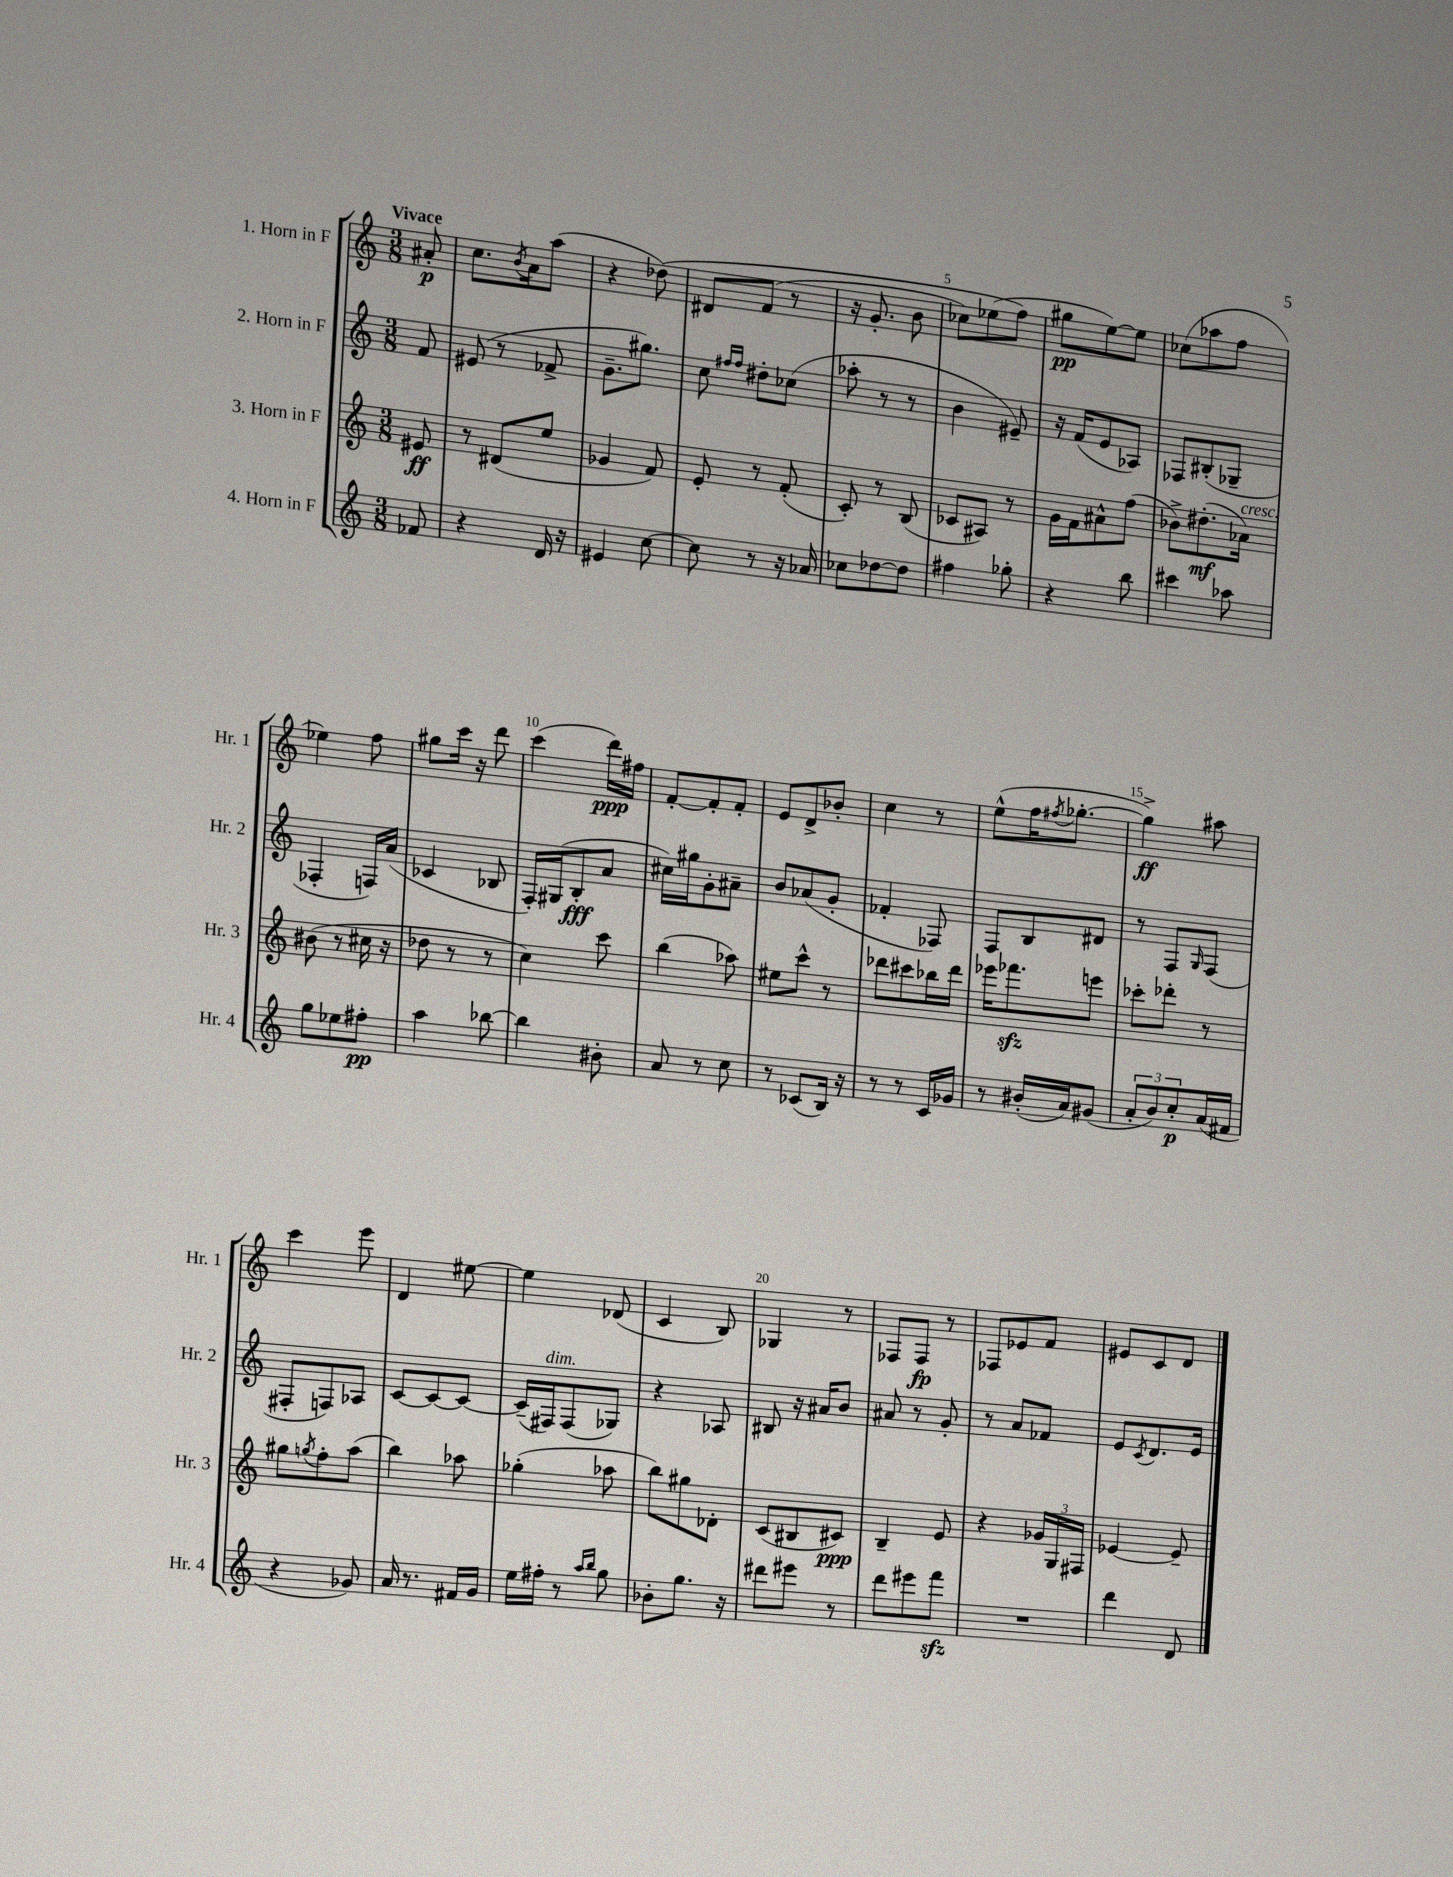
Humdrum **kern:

**kern	**kern	**kern	**kern
*staff4	*staff3	*staff2	*staff1
*clefG2	*clefG2	*clefG2	*clefG2
*k[]	*k[]	*k[]	*k[]
*M3/8	*M3/8	*M3/8	*M3/8
8f-/	8e#/	8f/	8a#'/
=	=	=	=
4r	8r	(8e#/	8.cc\L
.	(8d#/L	8r	.
.	.	.	8qb/
.	.	.	16a\k
16d/	8ee/J	8f-^/	(8aa\J
16r	.	.	.
=	=	=	=
4e#/	4g-/	8.g~\L	4r
.	.	8.gg#\J)	.
[8cc\	8f/)	.	&(8dd-\)
=	=	=	=
8cc\]	8e'/	8cc\	8d#/L
.	.	16qqff#/LL	.
.	.	16qqff#/JJ	.
8r	8r	8dd#'\L	(8f/J
16r	(8f'/	(8cc-\J	8r
16a-/	.	.	.
=	=	=	=
8cc-\L	8c'/)	8aa-'\	16r
.	.	.	8.g'/
[8dd-\	8r	8r	.
8dd-\]J	(8B/	8r	8b\
=	=	=	=
4ff#\	8c-/L	4b\	8cc-\L)
.	8A#/J)	.	(8ee-\
8gg-'\	8r	8e#~/)	8ff\J&)
=	=	=	=
4r	16g\LL	16r	8gg#\L
.	16f\J	(16f/LK	.
.	8a#^^\	8e/	[8ee\)
8bb\	(8ff\J	8A-/J)	8ee\]J
=	=	=	=
4ccc#\	8b-^\L)	8F-/L	(8cc-\L
.	(8.dd#'\	(8B#'/	8aa-\
8aa-\	.	8G-~/J	8ff\J
.	16a-\Jk)	.	.
=	=	=	=
8gg\L	(8b#\	4F-'/	4ee-\)
8ee-\	8r	.	.
8ff#'\J	16cc#\	16F/LL)	8ff\
.	16r	(16a/JJ	.
=	=	=	=
4aa\	8dd-\	4c-/	8gg#\L
.	8r	.	16ccc\Jk
.	.	.	16r
[8bb-\	8r	8B-/	8ddd\
=	=	=	=
4bb-\]	4cc\)	16F'/LL)	(4ccc\
.	.	(16G#/J	.
.	.	8B'/	.
8b#'\	8ccc\	8a/J	16ddd\LL)
.	.	.	16ff#\JJ
=	=	=	=
8a/	(4bb\	16cc#\LL)	[8f'/L
.	.	16gg#\J	.
8r	.	8g'\	8f'/]
8cc\	8aa-\)	8a#~\J	8f'/J
=	=	=	=
8r	8ee#\L	8b/L	8e/L
(8c-/L	8ccc^^\J	(8a-/	8d^/
16B/Jk)	8r	8g'/J	8b-'/J
16r	.	.	.
=	=	=	=
8r	8ddd-\L	4f-'/	4cc\
8r	8ccc#\	.	.
16c/LL	16bb-\L	8F-/)	8r
16g-/JJ	16ddd-\JJ	.	.
=	=	=	=
8r	16eee-\LK	8F/L	(8ee^^\L
.	8.fff-\	.	.
(16b#'/LL	.	8B/	16ff\K
.	.	.	8qff#/
16a/J)	.	.	[8.gg-'\J
(8g#/J	8eee\J	8d#/J	.
=	=	=	=
12a'/L	8ccc-'\L	8r	4gg-^\])
12b/)	.	.	.
.	8ddd-'\J	8F/L	.
12cc'/	.	.	.
.	.	16qqG/	.
(16a/L	8r	(8F/J	8aa#\
16f#/JJ	.	.	.
=	=	=	=
4r	8gg#\L	8F#'/L	4ccc\
.	8qgg/	.	.
.	8ff'\	8F/)	.
8g-/)	(8aa\J	8A-/J	8eee\
=	=	=	=
16a/	4bb\)	[8c/L	4d/
8.r	.	.	.
.	.	8c/_	.
16f#/LL	8aa-\	8c/_J	[8ee#\
16g/JJ	.	.	.
=	=	=	=
16ee\LL	(4gg-'\	(16c~/]LL	4ee#\]
16ff#'\JJ	.	16F#/J)	.
8r	.	(8F#/	.
16qqaa/LL	.	.	.
16qqbb/JJ	.	.	.
8gg\	8aa-\	8G-/J)	(8d-/
=	=	=	=
8b-'\L	8bb\L)	4r	4c/
8.gg\J	8gg#\	.	.
.	8d-'\J	8A-/	8B/)
16r	.	.	.
=	=	=	=
8ddd#\L	(8c/L	8B#/	4G-/
8eee#\J	8B#/	16r	.
.	.	16a#/LK	.
8r	8c#/J)	8b/J	8r
=	=	=	=
8ddd\L	4B~/	8a#/	8F-/L
8eee#\	.	8r	8F-/J
8fff\J	8e/	8g'/	8r
=	=	=	=
4.r	4r	8r	8F-/L
.	.	8a/L	8e-/
.	24g-/LL	8f-/J	8f/J
.	24G/	.	.
.	24F#/JJ	.	.
=	=	=	=
4ddd\	[4e-/	8e/L	8e#/L
.	.	8qc/	.
.	.	8.d/	8c/
8d/	8e-~/]	.	8d/J
.	.	16e/Jk	.
==	==	==	==
*-	*-	*-	*-
